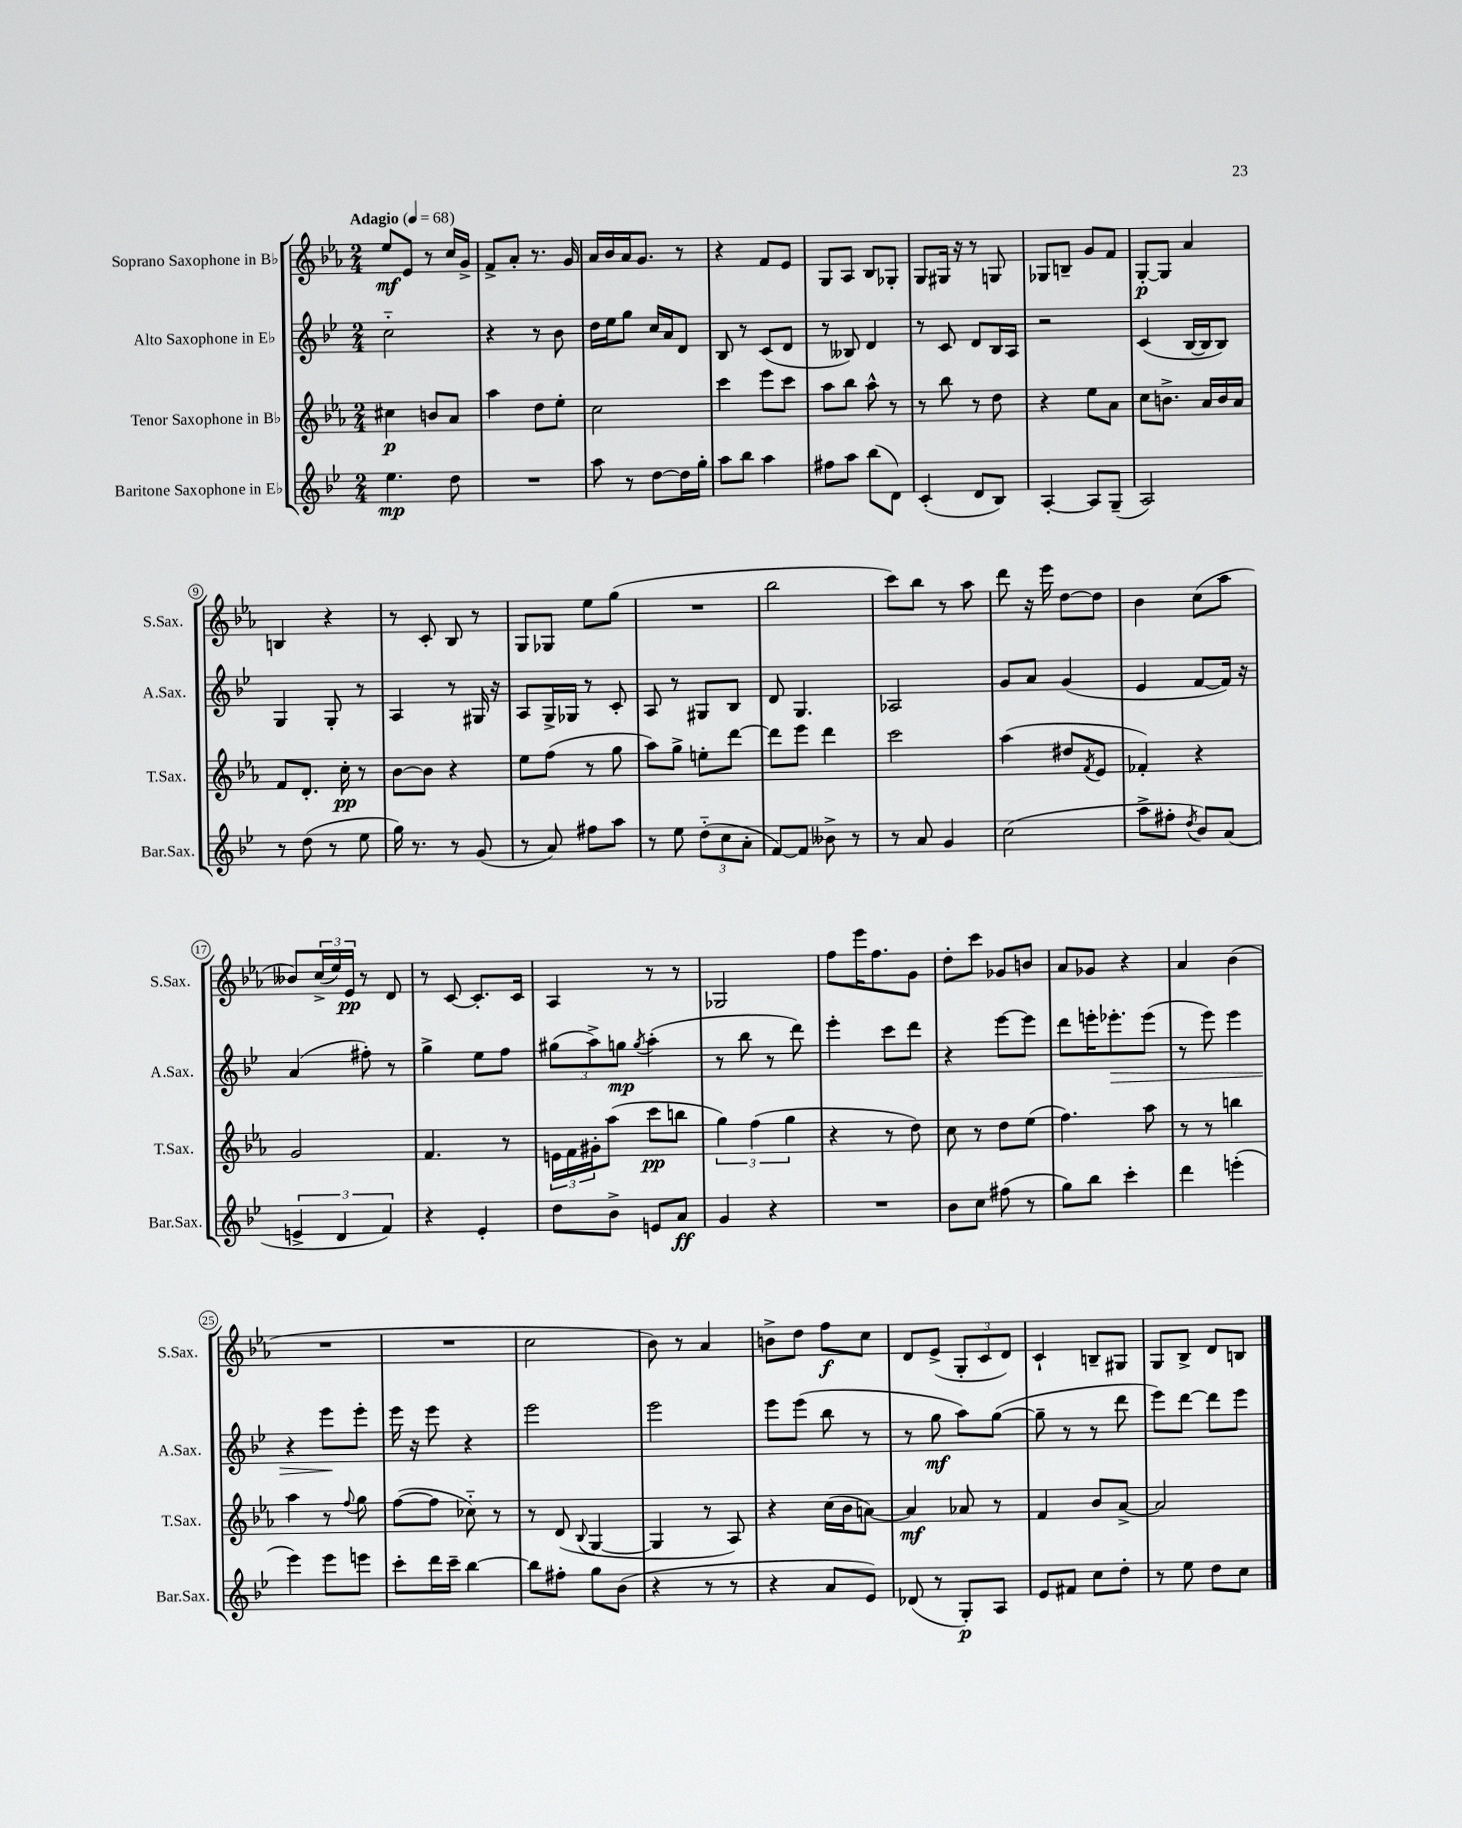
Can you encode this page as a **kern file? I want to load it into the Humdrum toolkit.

**kern	**dynam	**kern	**dynam	**kern	**dynam	**kern	**dynam
*part4	*part4	*part3	*part3	*part2	*part2	*part1	*part1
*staff4	*staff4	*staff3	*staff3	*staff2	*staff2	*staff1	*staff1
*I"Baritone Saxophone in E♭	*	*I"Tenor Saxophone in B♭	*	*I"Alto Saxophone in E♭	*	*I"Soprano Saxophone in B♭	*
*I'Bar.Sax.	*	*I'T.Sax.	*	*I'A.Sax.	*	*I'S.Sax.	*
*clefG2	*	*clefG2	*	*clefG2	*	*clefG2	*
*k[b-e-]	*	*k[b-e-a-]	*	*k[b-e-]	*	*k[b-e-a-]	*
*M2/4	*	*M2/4	*	*M2/4	*	*M2/4	*
*MM68	*	*MM68	*	*MM68	*	*MM68	*
=1	=1	=1	=1	=1	=1	=1	=1
!	!	!	!	!	!	!LO:TX:a:B:t=Adagio	!
4.ee-\	mp	4cc#X\	p	2cc\	.	8ee-/L	mf
.	.	.	.	.	.	8e-/J	.
.	.	8bn/L	.	.	.	8r	.
8dd\	.	8a-/J	.	.	.	16cc/LL	.
.	.	.	.	.	.	16g^/JJ	.
=2	=2	=2	=2	=2	=2	=2	=2
2r	.	4aa-\	.	4r	.	8f^/L	.
.	.	.	.	.	.	8a-'/J	.
.	.	8dd\L	.	8r	.	8.r	.
.	.	8ee-'\J	.	8b-\	.	.	.
.	.	.	.	.	.	16g/	.
=3	=3	=3	=3	=3	=3	=3	=3
8aa\	.	2cc\	.	16dd\LL	.	16a-/LL	.
.	.	.	.	16ee-\J	.	16b-/	.
8r	.	.	.	8gg\J	.	16a-/J	.
.	.	.	.	.	.	8.g/J	.
[8dd\L	.	.	.	16cc/LL	.	.	.
.	.	.	.	16a/J	.	.	.
16dd\L]	.	.	.	8d/J	.	8r	.
16gg'\JJ	.	.	.	.	.	.	.
=4	=4	=4	=4	=4	=4	=4	=4
8aa\L	.	4ccc\	.	8B-/	.	4r	.
8bb-\J	.	.	.	8r	.	.	.
4aa\	.	8eee-\L	.	(8c/L	.	8f/L	.
.	.	8ccc\J	.	8d/J	.	8e-/J	.
=5	=5	=5	=5	=5	=5	=5	=5
8ff#X\L	.	8aa-\L	.	8r	.	8G/L	.
8aa\J	.	8bb-\J	.	8B--X/)	.	8A-/J	.
(8bb-\L	.	8aa-^^\	.	4d/	.	8B-/L	.
8d\J)	.	8r	.	.	.	8G-X'/J	.
=6	=6	=6	=6	=6	=6	=6	=6
(4c'/	.	8r	.	8r	.	8G/L	.
.	.	8bb-\	.	8c/	.	16G#X/Jk	.
.	.	.	.	.	.	16r	.
8d/L	.	8r	.	8d/L	.	8r	.
8B-/J)	.	8dd\	.	16B-/L	.	8Gn/	.
.	.	.	.	16A/JJ	.	.	.
=7	=7	=7	=7	=7	=7	=7	=7
[4A'/	.	4r	.	2r	.	8G-X/L	.
.	.	.	.	.	.	8Bn~/J	.
8A/L]	.	8ee-\L	.	.	.	8g/L	.
(8G~/J	.	8a-\J	.	.	.	8f/J	.
=8	=8	=8	=8	=8	=8	=8	=8
2A/)	.	8cc\L	.	(4c/	.	[8G'/L	p
.	.	8.bn^\J	.	.	.	8G/J]	.
.	.	.	.	[16B-/LL	.	4a-/	.
.	.	16a-/LL	.	16B-/J]	.	.	.
.	.	16b/	.	8B-/J)	.	.	.
.	.	16a-/JJ	.	.	.	.	.
!!LO:LB:g=z
=9	=9	=9	=9	=9	=9	=9	=9
8r	.	8f/L	.	4G/	.	4Bn/	.
(8dd\	.	8.d'/J	.	.	.	.	.
8r	.	.	.	8G'/	.	4r	.
.	.	16cc'\	pp	.	.	.	.
8ee-\	.	8r	.	8r	.	.	.
=10	=10	=10	=10	=10	=10	=10	=10
16gg\)	.	[8b-\L	.	4A/	.	8r	.
8.r	.	.	.	.	.	.	.
.	.	8b-\J]	.	.	.	8c'/	.
8r	.	4r	.	8r	.	8B-/	.
(8g/	.	.	.	16G#X/	.	8r	.
.	.	.	.	16r	.	.	.
=11	=11	=11	=11	=11	=11	=11	=11
8r	.	8ee-\L	.	8A/L	.	8G/L	.
8a/)	.	(8ff\J	.	16G^/L	.	8G-X/J	.
.	.	.	.	16G-X/JJ	.	.	.
8ff#X\L	.	8r	.	8r	.	8ee-\L	.
8aa\J	.	8gg\	.	8c'/	.	(8gg\J	.
=12	=12	=12	=12	=12	=12	=12	=12
8r	.	8aa-\L)	.	8A/	.	2r	.
8ee-\	.	8gg^\J	.	8r	.	.	.
(12dd\L	.	8een'\L	.	8G#X/L	.	.	.
12cc\	.	.	.	.	.	.	.
.	.	[8ddd\J	.	8B-/J	.	.	.
12a'\J	.	.	.	.	.	.	.
=13	=13	=13	=13	=13	=13	=13	=13
[8f/L)	.	8ddd\L]	.	8d/	.	2bb-\	.
8f/J]	.	8eee-\J	.	4.G/	.	.	.
8b--X^\	.	4ddd\	.	.	.	.	.
8r	.	.	.	.	.	.	.
=14	=14	=14	=14	=14	=14	=14	=14
8r	.	2ccc\	.	2A-X/	.	8ccc\L)	.
8a/	.	.	.	.	.	8bb-\J	.
4g/	.	.	.	.	.	8r	.
.	.	.	.	.	.	8aa-\	.
=15	=15	=15	=15	=15	=15	=15	=15
(2cc\	.	(4aa-\	.	8g/L	.	8ddd\	.
.	.	.	.	8a/J	.	16r	.
.	.	.	.	.	.	16eee-\	.
.	.	8dd#X/L	.	(4g/	.	[8dd\L	.
.	.	8qf/	.	.	.	.	.
.	.	8e-/J	.	.	.	8dd\J]	.
=16	=16	=16	=16	=16	=16	=16	=16
8aa^\L	.	4f-X'/)	.	4e-/	.	4b-\	.
8ff#X'\J	.	.	.	.	.	.	.
8qdd/	.	.	.	.	.	.	.
8b-/L)	.	4r	.	[8f/L	.	(8cc\L	.
(8a/J	.	.	.	16f/Jk])	.	8aa-\J	.
.	.	.	.	16r	.	.	.
!!LO:LB:g=z
=17	=17	=17	=17	=17	=17	=17	=17
6en^/	.	2g/	.	(4a/	.	8b--X/L)	.
.	.	.	.	.	.	(24cc^/L	.
6d/	.	.	.	.	.	24ee-/)	.
.	.	.	.	.	.	24e-/JJ	pp
.	.	.	.	8ff#X'\)	.	8r	.
6f/)	.	.	.	.	.	.	.
.	.	.	.	8r	.	8d/	.
=18	=18	=18	=18	=18	=18	=18	=18
4r	.	4.f/	.	4gg^\	.	8r	.
.	.	.	.	.	.	[8c/	.
4e-'/	.	.	.	8ee-\L	.	8.c'/L]	.
.	.	8r	.	8ff\J	.	.	.
.	.	.	.	.	.	16c/Jk	.
=19	=19	=19	=19	=19	=19	=19	=19
8dd\L	.	24en\LL	.	(12gg#X\L	.	4A-/	.
.	.	24f\	.	.	.	.	.
.	.	24g#X'\J	.	12aa^\)	.	.	.
8b-^\J	.	(8aa-\J	.	.	.	.	.
.	.	.	.	12ggn\J	mp	.	.
.	.	.	.	8qgg/	.	.	.
8en/L	.	8ccc\L	pp	(4aa'\	.	8r	.
8a/J	ff	8bbn\J	.	.	.	8r	.
=20	=20	=20	=20	=20	=20	=20	=20
4g/	.	6gg\)	.	8r	.	2G-X/	.
.	.	.	.	8bb-\	.	.	.
.	.	(6ff\	.	.	.	.	.
4r	.	.	.	8r	.	.	.
.	.	6gg\	.	.	.	.	.
.	.	.	.	8ddd\)	.	.	.
=21	=21	=21	=21	=21	=21	=21	=21
2r	.	4r	.	4eee-'\	.	8ff\L	.
.	.	.	.	.	.	16eee-\K	.
.	.	.	.	.	.	8.ff\	.
.	.	8r	.	8ccc\L	.	.	.
.	.	8dd\)	.	8ddd\J	.	8g\J	.
=22	=22	=22	=22	=22	=22	=22	=22
8b-\L	.	8cc\	.	4r	.	8dd'\L	.
8cc\J	.	8r	.	.	.	8ccc\J	.
(8ff#X\	.	8dd\L	.	[8eee-\L	.	8g-X/L	.
8r	.	(8ee-\J	.	8eee-\J]	.	8bn/J	.
=23	=23	=23	=23	=23	=23	=23	=23
8gg\L)	.	4.ff\)	.	8ddd\L	.	8a-/L	.
8bb-\J	.	.	.	16eeen'\K	.	8g-X/J	.
!	!	!	!	!	!LO:HP:b	!	!
.	.	.	.	8.eee-X'\	>	.	.
4ccc'\	.	.	.	.	.	4r	.
.	.	8aa-\	.	(8eee-\J	.	.	.
=24	=24	=24	=24	=24	=24	=24	=24
4ddd\	.	8r	.	8r	.	4a-/	.
.	.	8r	.	8eee-\)	.	.	.
(4eeen'\	.	4bbn\	.	4eee-\	.	(4b-\	.
!!LO:LB:g=z
=25	=25	=25	=25	=25	=25	=25	=25
4eee-\)	.	4aa-\	.	4r	.	2r	.
8eee-\L	.	8r	.	8eee-\L	.	.	.
.	.	8qqff/	.	.	.	.	.
8eeen\J	.	8gg\	.	8eee-'\J	]	.	.
=26	=26	=26	=26	=26	=26	=26	=26
8ccc'\L	.	([8ff\L	.	16eee-\	.	2r	.
.	.	.	.	16r	.	.	.
16ddd\L	.	8ff\J]	.	8eee-\	.	.	.
16ccc~\JJ	.	.	.	.	.	.	.
[4bb-\	.	8cc-X\)	.	4r	.	.	.
.	.	8r	.	.	.	.	.
=27	=27	=27	=27	=27	=27	=27	=27
8bb-\L]	.	8r	.	2eee-\	.	2cc\	.
8ff#X'\J	.	(8d/	.	.	.	.	.
.	.	8qqB-/	.	.	.	.	.
8gg\L	.	[4G/	.	.	.	.	.
(8b-\J	.	.	.	.	.	.	.
=28	=28	=28	=28	=28	=28	=28	=28
4r	.	4G/]	.	2eee-\	.	8b-\)	.
.	.	.	.	.	.	8r	.
8r	.	8r	.	.	.	4a-/	.
8r	.	8A-/)	.	.	.	.	.
=29	=29	=29	=29	=29	=29	=29	=29
4r	.	4r	.	8eee-\L	.	8bn^\L	.
.	.	.	.	(8eee-\J	.	8dd\J	.
8a/L	.	(16cc\LL	.	8bb-\	.	8ff\L	f
.	.	16b-\J	.	.	.	.	.
8e-/J)	.	[8an\J)	.	8r	.	8cc\J	.
=30	=30	=30	=30	=30	=30	=30	=30
(8d-X/	.	4a/]	mf	8r	.	8d/L	.
8r	.	.	.	8gg\	mf	(8e-^/J	.
8G'/L)	p	8a-X/	.	8aa\L)	.	12G'/L	.
.	.	.	.	.	.	12c/	.
8A/J	.	8r	.	([8gg\J	.	.	.
.	.	.	.	.	.	12d/J)	.
=31	=31	=31	=31	=31	=31	=31	=31
8e-/L	.	4f/	.	8gg~\]	.	4c`/	.
8f#X/J	.	.	.	8r	.	.	.
8cc\L	.	8b-/L	.	8r	.	8Bn~/L	.
8dd'\J	.	[8a-^/J	.	8ddd\	.	8G#X/J	.
=32	=32	=32	=32	=32	=32	=32	=32
8r	.	2a-/]	.	8eee-\L)	.	8G/L	.
8ee-\	.	.	.	[8ddd\J	.	8B-^/J	.
8dd\L	.	.	.	8ddd\L]	.	8d/L	.
8cc\J	.	.	.	8eee-\J	.	8Bn/J	.
==	==	==	==	==	==	==	==
*-	*-	*-	*-	*-	*-	*-	*-
